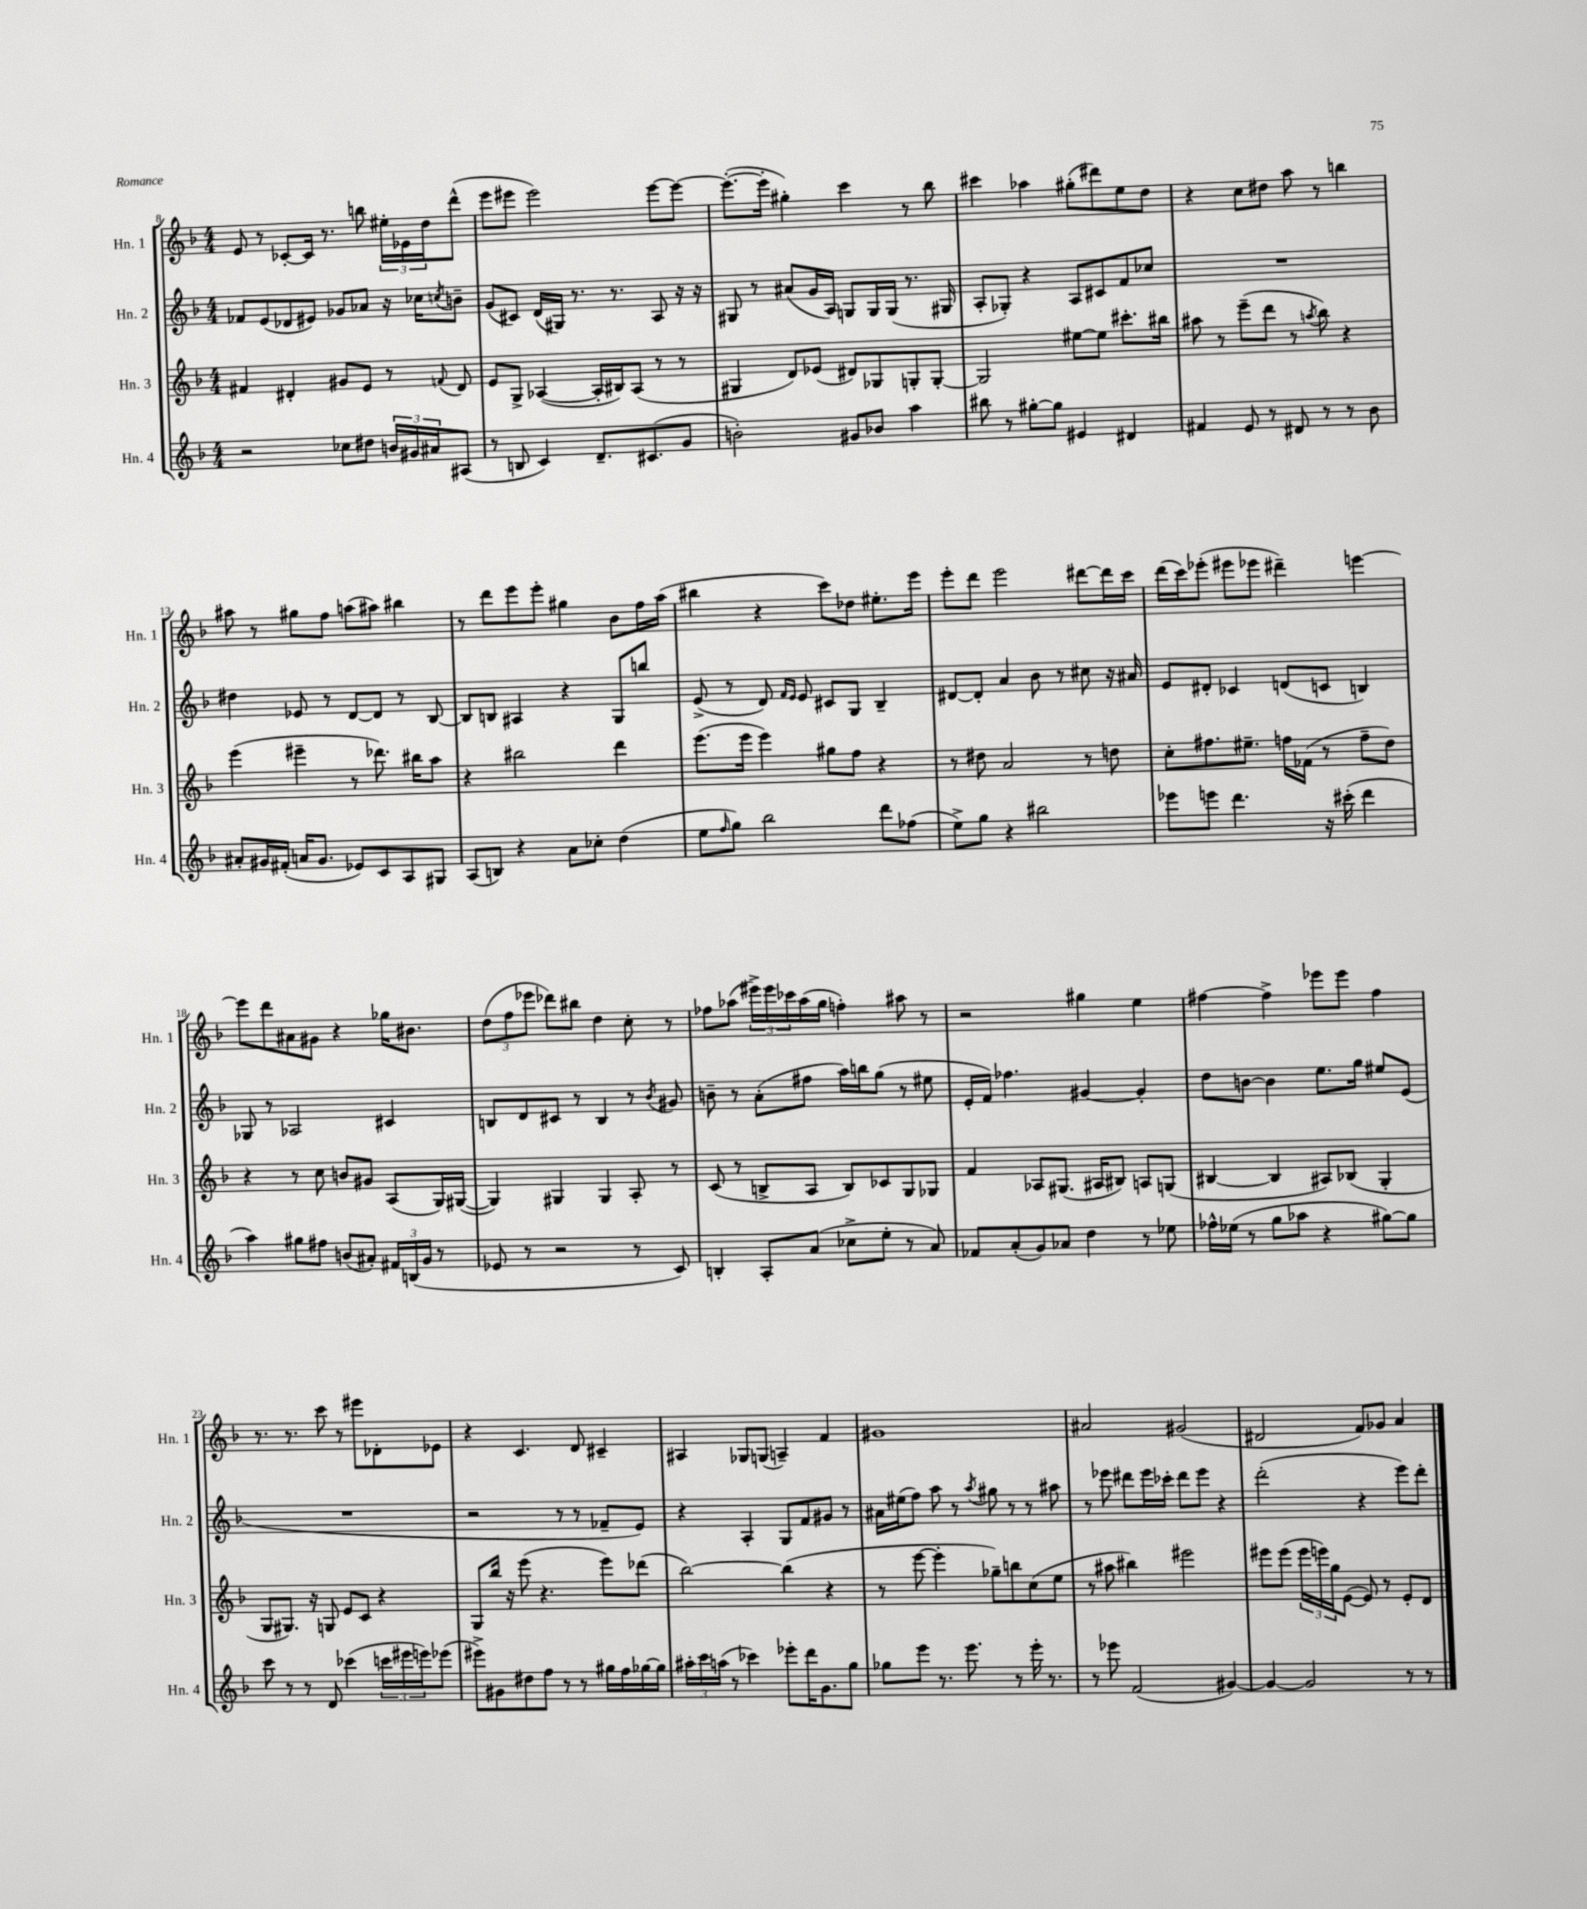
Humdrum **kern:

**kern	**kern	**kern	**kern
*staff4	*staff3	*staff2	*staff1
*clefG2	*clefG2	*clefG2	*clefG2
*k[b-]	*k[b-]	*k[b-]	*k[b-]
*M4/4	*M4/4	*M4/4	*M4/4
2r	4f#	8f-	8e
.	.	(8e	8r
.	4d#'	8d-	[8c-'
.	.	8e#)	16c-]
.	.	.	8.r
8cc-	8g#	8g-	.
8dd#	8e	8a-	8bb
24b	8r	16r	24ee#'
24g#	.	.	24e-
.	.	16cc-	.
24a#	.	.	24dd
.	8qqf	8qcc	.
(8A#	8d#	8b~	(8ddd^^
=	=	=	=
8r	8e	(8g	8eee
8B	8G^	8c#)	8eee#
4c)	([4A-	(16d	2eee#)
.	.	16G#)	.
.	.	8.r	.
8.d~	16A-']	.	.
.	16B#)	8.r	.
.	(8A-	.	.
(8.c#	.	.	.
.	8r	8A	[8eee#
8g	8r	16r	8eee#_
.	.	16r	.
=	=	=	=
2b')	4G#	8G#	(8.eee#'_
.	.	8r	.
.	.	.	16eee#']
.	8d)	(8a#	4gg#')
.	(8e-	16g	.
.	.	16A)	.
8g#	8d#)	8G	4ccc
8b-	8G-	16G	.
.	.	(16G	.
4aa	8G'	8.r	8r
.	[8G'	.	8bb-
.	.	16G#	.
=	=	=	=
8bb#	2G]	8A'	4ccc#
8r	.	8G-')	.
[8gg#'	.	4r	4aa-
8gg#]	.	.	.
4e#	[8ee#	8A	(8gg#'
.	8ee#]	8c#	8ddd#)
4d#	8.ccc#'	8f	8ee
.	.	8cc-	8dd
.	16bb#	.	.
=	=	=	=
4f#	8aa#	1r	4r
.	8r	.	.
8e	(8eee~	.	8cc
8r	8ddd	.	8dd#
8d#	8r	.	8aa
.	8qaa	.	.
8r	8bb-)	.	8r
8r	4r	.	4bb
8b-	.	.	.
=	=	=	=
8a#'	(4eee	4dd#	8aa#
16g#	.	.	8r
(16f#'	.	.	.
16a	4eee#~	8e-	8gg#
8.g#	.	.	.
.	.	8r	8ff
8e-)	8r	[8d	(8aa
8c	8.ddd-)	8d]	8aa#)
8A	.	8r	4bb#
.	16bb#	.	.
8G#	8aa	[8B-	.
=	=	=	=
(8A	4r	8B-]	8r
8B)	.	8B	8ddd
4r	2bb#	4A#	8eee
.	.	.	8eee'
8a	.	4r	4gg#
8cc-'	.	.	.
(4dd	4ddd	8G	8b-
.	.	8bb	16ff
.	.	.	(16aa
=	=	=	=
8ee	(8.eee	(8e^	4bb#
16qqff	.	.	.
8gg)	.	8r	.
.	16eee	.	.
2bb-	4eee)	8d)	4r
.	.	16qqf	.
.	.	16qqe	.
.	.	8e	.
.	8gg#	8c#	8ccc)
.	8ff	8G	8dd-
8ddd	4r	4B-~	8.ee#'
(8ff-	.	.	.
.	.	.	16eee
=	=	=	=
8ee^)	8r	[8d#	8eee'
8gg	8dd#	8d#']	8ddd
4r	2a	4a	2eee
2bb#	.	8b-	.
.	.	8r	.
.	8r	8cc#	[8ddd#
.	8dd	16r	16ddd#]
.	.	16a#	16ccc
=	=	=	=
8eee-	8cc'	8e	(16ddd
.	.	.	16ccc)
8eee	8.ff#	8d#'	(8eee-'
4.ddd	.	4c-	8eee#
.	8.ee#~	.	.
.	.	.	8eee-
.	16ff	(8d	4ddd#~)
.	(16f-	.	.
16r	8r	8c	.
(16ccc#'	.	.	.
4ddd	8ff~	4B)	[4eee
.	8dd)	.	.
=	=	=	=
4aa)	4r	8G-	8eee]
.	.	8r	8ddd
8gg#	8r	2A-	8a#
8ff#	8cc	.	8g#
(8b	8b	.	4r
8a#')	8g#	.	.
24f#	(8A	4c#	16gg-
(24B	.	.	.
.	.	.	8.b#
24g	.	.	.
8r	16G)	.	.
.	([16G#	.	.
=	=	=	=
8e-	4G#])	8B	(12dd
.	.	.	12ff
8r	.	8d	.
.	.	.	12eee-
2r	4G#	8c#	8ddd-)
.	.	8r	8bb#
.	4G#	4B	4dd
8r	8A'	8r	8cc'
.	.	8qb-	.
8c)	8r	8g#	8r
=	=	=	=
4B'	(8c	8b~	8ff-
.	8r	8r	(8aa-
8A'	8B^	(8a'	24eee#^)
.	.	.	24eee#
.	.	.	24ccc-
(8a	8A	8ff#	(16aa-
.	.	.	16gg
8cc-^	8B)	16aa)	4ff')
.	.	16bb	.
8ee'	8c-	(8gg	.
8r	8G	8r	8aa#
8a)	8G-	8ee#	8r
=	=	=	=
8f-	4f	16e'	2r
.	.	16f)	.
(8a'	.	4.ff-	.
8g)	8A-	.	.
8a-	(8.G#	.	.
4dd	.	[4g#	4gg#
.	16A#	.	.
.	8B#)	.	.
8r	8A	4g#']	4ee
8ee-	(8G	.	.
=	=	=	=
16ff-^^	[4B#	8dd	[4ff#
(16ee-	.	.	.
8r	.	[8b	.
8gg	4B#]	4b]	4ff#^]
8aa-	.	.	.
4r	8A#)	8.ee	8eee-
.	(8B-	.	8eee-
.	.	16gg	.
[8gg#)	4G'	8ee#	4ff#
8gg#]	.	(8e	.
=	=	=	=
8ccc	8G	1r	8.r
8r	8.G#)	.	.
.	.	.	8.r
8r	.	.	.
.	16r	.	.
8d	8G	.	8ccc
(4ccc-	8e	.	8r
.	8c	.	8eee#
24ccc	4r	.	8d-'
24eee#	.	.	.
24eee)	.	.	.
(8eee-	.	.	8e-
=	=	=	=
8eee#^)	8G	2r	4r
8g#	16bb-	.	.
.	16r	.	.
8dd#	(8eee	.	4.c
8ff	4.r	.	.
8r	.	8r	.
8r	.	8r	8d
16gg#	8eee)	8f-~	4c#~
16ff	.	.	.
[16gg-	(8ddd-	8e)	.
16gg-]	.	.	.
=	=	=	=
24aa#'	[2bb-)	4r	4A#
24ccc	.	.	.
(24aa	.	.	.
8r	.	.	.
4ccc-)	.	4A'	8G-
.	.	.	(8G
8eee-'	(4bb-]	8G	4A~)
16ddd	.	8f	.
8.g	.	.	.
.	4r	8g#	4f
8gg	.	8r	.
=	=	=	=
8gg-	8r	16a#	1g#
.	.	(16ee#	.
8eee	[8eee	8ff)	.
8.r	4eee']	8aa	.
.	.	8r	.
8.eee	.	.	.
.	.	8qaa	.
.	8gg-~)	8gg#	.
8r	8bb	8r	.
16eee'	(8cc	8r	.
8.r	.	.	.
.	8ee	8aa#	.
=	=	=	=
8r	8r	8r	2a#
8eee-	8aa#	8eee-	.
(2f	4bb#)	8ddd#	.
.	.	16eee-	.
.	.	16ccc-'	.
.	2eee#	8ddd#	(2g#
.	.	8eee-	.
[4g#)	.	4r	.
=	=	=	=
4g#_	8eee#	(2ddd'	2d#
.	(8eee#	.	.
2g#]	24eee#	.	.
.	24eee)	.	.
.	24gg	.	.
.	([8e	.	.
.	8e])	4r	8f)
.	8r	.	8g-
8r	8e'	8eee)	4a
8r	8d	8ddd'	.
==	==	==	==
*-	*-	*-	*-
